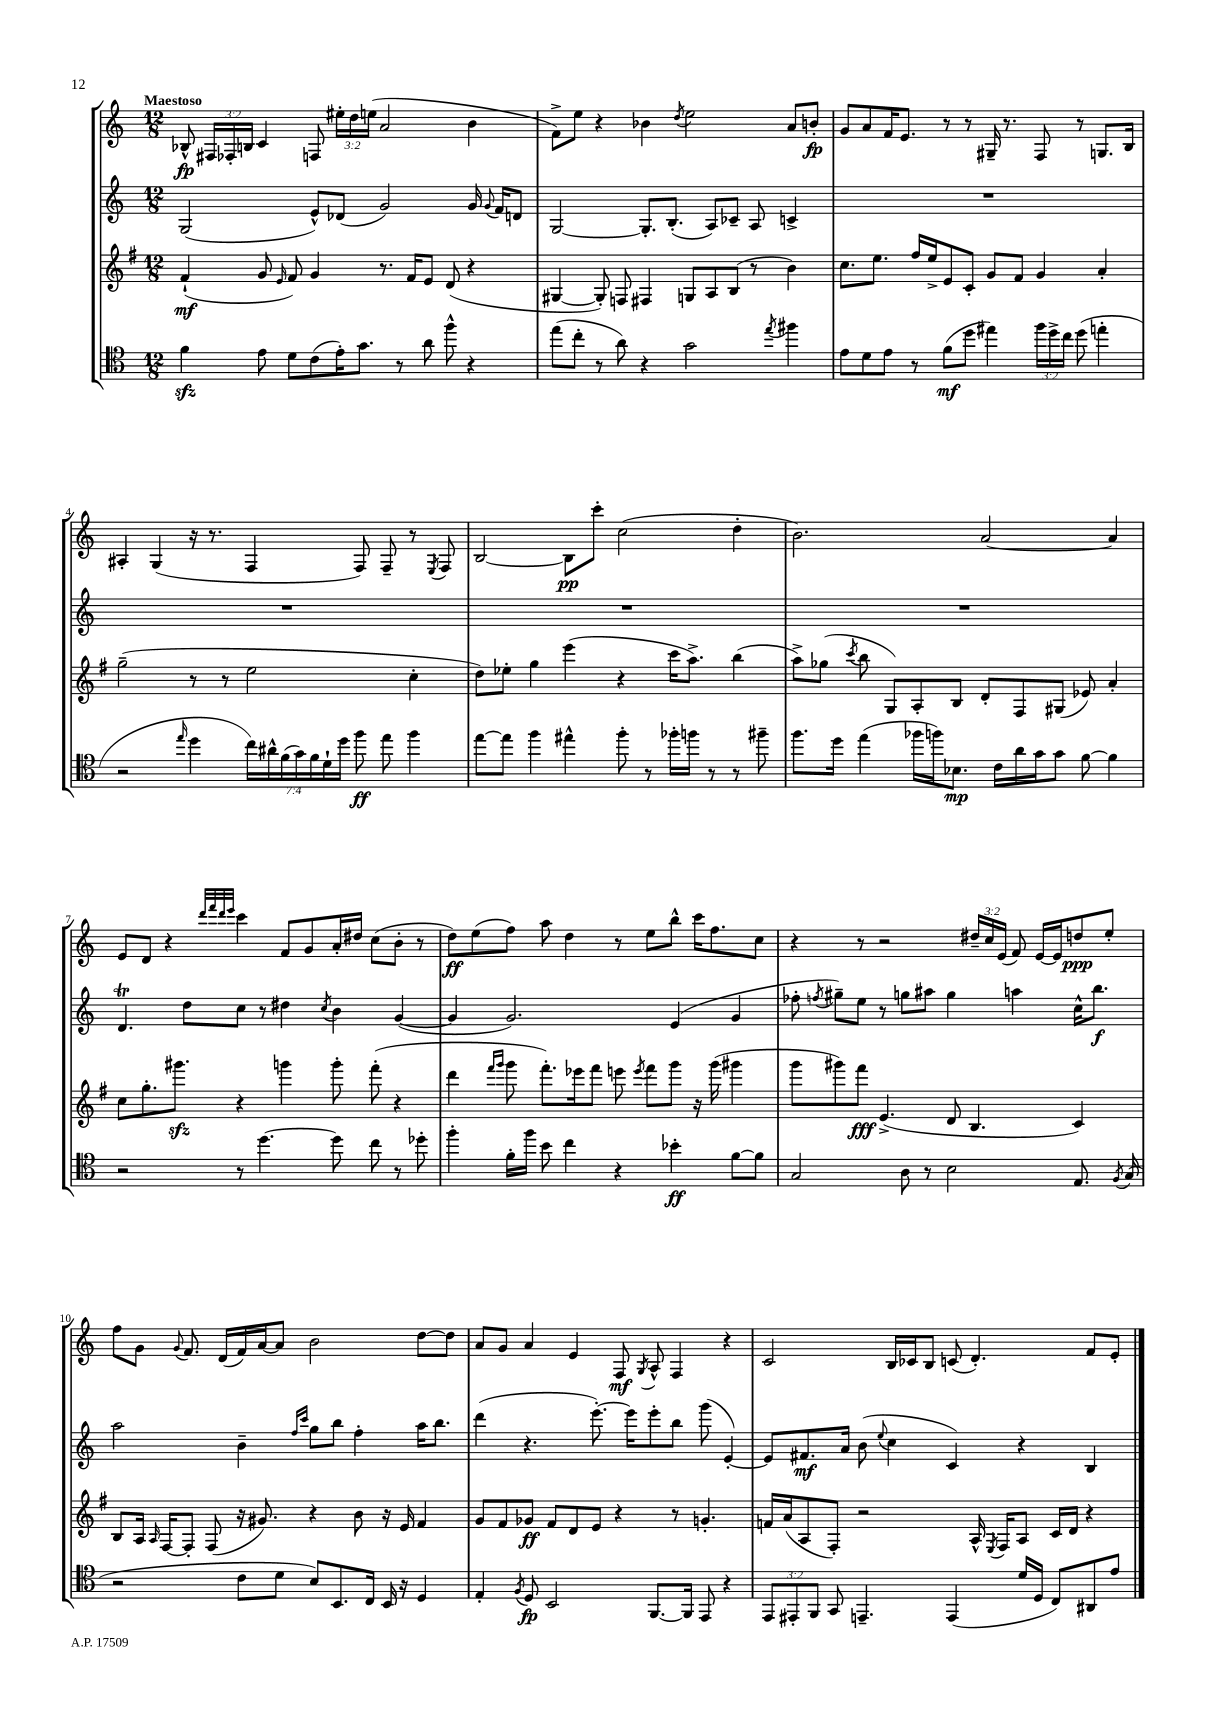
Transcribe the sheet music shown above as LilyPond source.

<<
\new StaffGroup <<
\new Staff = "s0" {
    \clef treble \key c \major \numericTimeSignature \time 12/8 \override Staff.TupletNumber.text = #tuplet-number::calc-fraction-text \tempo "Maestoso"
    \autoBeamOff bes8-^\fp \tuplet 3/2 { fis16[ fes16-. b16] } c'4 f8 \tuplet 3/2 { eis''16[-. d''16 e''16]( } a'2 b'4 |
    f'8[->) e''8] r4 bes'4 \acciaccatura { d''8 } e''2 a'8[ b'8]-.\fp |
    g'8[ a'8 f'16 e'8.] r8 r8 gis16-- r8. f8 r8 g8.[ b16] |
    ais4-. g4( r16 r8. f4 f8) f8-- r8 \acciaccatura { e8 } f8 |
    b2~ b8[\pp c'''8]-. c''2( d''4-. |
    b'2.) a'2~ a'4 |
    e'8[ d'8] r4 \grace { d'''32[ f'''32 d'''32 e'''32] } c'''4 f'8[ g'8 a'16-. dis''16] c''8[( b'8]-. r8 |
    d''8[\ff) e''8( f''8]) a''8 d''4 r8 e''8[ b''8]-^ c'''16[ f''8. c''8] |
    r4 r8 r2 \tuplet 3/2 { dis''16[-- c''16 e'16]( } f'8) e'16[~ e'16 d''8\ppp e''8]-. |
    f''8[ g'8] \appoggiatura { g'8 } f'8. d'16[( f'16) a'16~ a'8] b'2 d''8[~ d''8] |
    a'8[ g'8] a'4 e'4 f8\mf \acciaccatura { g8 } a8-^ f4 r4 |
    c'2 b16[ ces'16 b8] c'8( d'4.-.) f'8[ e'8]-. \bar "|." |
}
\new Staff = "s1" {
    \clef treble \key c \major \numericTimeSignature \time 12/8
    \autoBeamOff g2( e'8[-^) des'8]( g'2) g'16 \appoggiatura { g'8 } f'16[ d'8] |
    g2~ g8.[-. b8.]-.( a8[) ces'8]-- a8 c'4-> |
    R1. |
    R1. |
    R1. |
    R1. |
    d'4.\trill d''8[ c''8] r8 dis''4 \acciaccatura { c''8 } b'4 g'4~( |
    g'4 g'2.) e'4( g'4 |
    fes''8-. \acciaccatura { f''8 } gis''8[--) e''8] r8 g''8[ ais''8] g''4 a''4 c''16[-^ b''8.]\f |
    a''2 b'4-- \grace { f''16[ c'''16] } g''8[ b''8] f''4-. a''16[ b''8.] |
    d'''4( r4. e'''8.~-.) e'''16[ e'''8-. b''8] g'''8( e'4~-.) |
    e'8[ fis'8.\mf a'16] b'8( \appoggiatura { e''8 } c''4 c'4) r4 b4 \bar "|." |
}
\new Staff = "s2" {
    \clef treble \key g \major \numericTimeSignature \time 12/8
    \autoBeamOff fis'4-!\mf( g'8 \grace { e'16 } fis'8) g'4 r8. fis'16[ e'8] d'8( r4 |
    gis4~ gis8-.) f8 fis4 g8[ a8 b8]( r8 b'4) |
    c''8.[ e''8.] fis''16[ e''16-> e'8 c'8]-. g'8[ fis'8] g'4 a'4-. |
    g''2--( r8 r8 e''2 c''4-. |
    d''8[) ees''8]-. g''4 e'''4( r4 c'''16[ a''8.]->) b''4( |
    a''8[->) ges''8]( \acciaccatura { c'''8 } b''8 g8[) a8-. b8] d'8[-. fis8 gis8]( ees'8) a'4-. |
    c''8[ g''8.-. gis'''8.]\sfz r4 g'''4 g'''8-. fis'''8-.( r4 |
    d'''4 \grace { fis'''16[ g'''16] } g'''8 fis'''8.[-.) ees'''16 fis'''8] e'''8 \acciaccatura { e'''8 } fis'''8[ g'''8] r16 g'''16( gis'''4 |
    g'''8[ gis'''8) fis'''8]\fff e'4.->( d'8 b4. c'4) |
    b8[ a16] \grace { a16 } fis16[~ fis8]-. fis8( r16 gis'8.) r4 b'8 r16 e'16 fis'4 |
    g'8[ fis'8 ges'8]\ff fis'8[ d'8 e'8] r4 r8 g'4.-. |
    f'16[ a'16( a8 fis8]-.) r2 a16-^ \acciaccatura { e8 } fis16[ a8] c'16[ d'16] r4 \bar "|." |
}
\new Staff = "s3" {
    \clef tenor \key c \major \numericTimeSignature \time 12/8 \override Staff.TupletNumber.text = #tuplet-number::calc-fraction-text
    \autoBeamOff f'4\sfz e'8 d'8[ c'8( e'16-.) g'8.] r8 a'8 f''8-^ r4 |
    e''8[( c''8]-. r8 a'8) r4 g'2 \acciaccatura { e''8 } fis''4 |
    e'8[ d'8 e'8] r8 f'8[\mf( d''8] eis''4) \tuplet 3/2 { f''16[ d''16-> c''16] } d''8( e''4-. |
    r2 \grace { e''16 } d''4 \tuplet 7/4 { c''16[) ais'16-^ f'16( g'16) f'16 d'16-! d''16] } f''8\ff e''8 f''4 |
    e''8[~ e''8] f''4 eis''4-^ f''8-. r8 fes''16[-. f''16] r8 r8 fis''8-- |
    f''8.[ d''16] e''4( fes''16[ f''16) bes8.]\mp c'16[ a'16 g'16 g'8] f'8~ f'4 |
    r2 r8 d''4.~ d''8 c''8 r8 des''8-. |
    f''4-. f'16[-. f''16] b'8 c''4 r4 bes'4-.\ff f'8[~ f'8] |
    g2 a8 r8 b2 e8. \acciaccatura { f8 } g16( |
    r2 c'8[ d'8] b8[) b,8. c16] b,16 r16 d4 |
    e4-. \acciaccatura { f8 } d8\fp b,2 f,8.[~ f,16] e,8 r4 |
    \tuplet 3/2 { e,8[ eis,8-. f,8] } g,8 e,4.-- e,4( d'16[ d16] c8[) ais,8 e'8] \bar "|." |
}
>>
>>
